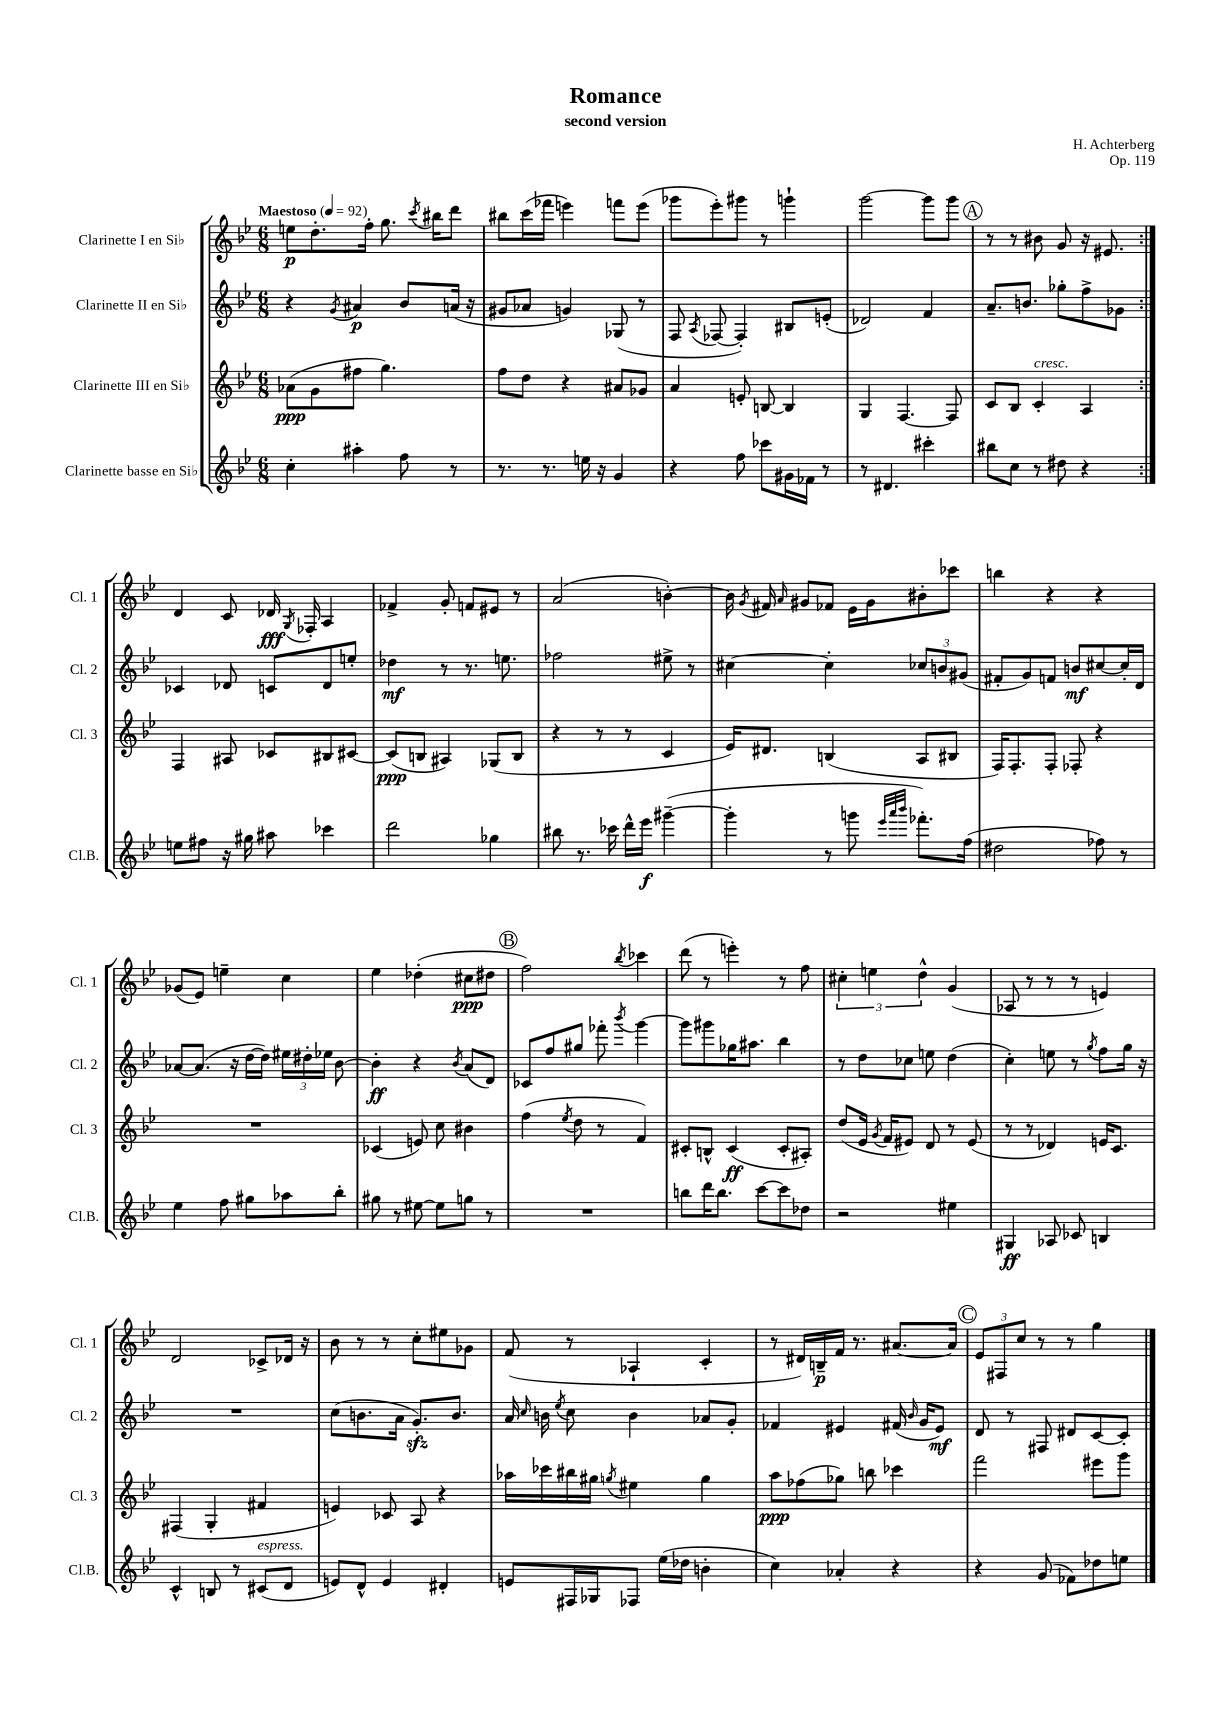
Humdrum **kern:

**kern	**dynam	**kern	**dynam	**kern	**dynam	**kern	**dynam
*part4	*part4	*part3	*part3	*part2	*part2	*part1	*part1
*staff4	*staff4	*staff3	*staff3	*staff2	*staff2	*staff1	*staff1
*I"Clarinette basse en Si♭	*	*I"Clarinette III en Si♭	*	*I"Clarinette II en Si♭	*	*I"Clarinette I en Si♭	*
*I'Cl.B.	*	*I'Cl. 3	*	*I'Cl. 2	*	*I'Cl. 1	*
*clefG2	*	*clefG2	*	*clefG2	*	*clefG2	*
*k[b-e-]	*	*k[b-e-]	*	*k[b-e-]	*	*k[b-e-]	*
*M6/8	*	*M6/8	*	*M6/8	*	*M6/8	*
*MM92	*	*MM92	*	*MM92	*	*MM92	*
=1	=1	=1	=1	=1	=1	=1	=1
!	!	!	!	!	!	!LO:TX:a:B:t=Maestoso	!
4cc'\	.	(8a-X\L	ppp	4r	.	8een\L	p
.	.	8g\	.	.	.	8.dd'\	.
.	.	.	.	8qg/	.	.	.
4aa#X'\	.	8ff#X\J	.	4a#X/	p	.	.
.	.	.	.	.	.	16ff'\Jk	.
.	.	4.gg\)	.	.	.	8.gg\	.
8ff\	.	.	.	8b-/L	.	.	.
.	.	.	.	.	.	8qccc/	.
.	.	.	.	.	.	16bb#X\KL	.
8r	.	.	.	(16an/Jk	.	8ddd\J	.
.	.	.	.	16r	.	.	.
=2	=2	=2	=2	=2	=2	=2	=2
8.r	.	8ff\L	.	8g#X/L	.	8bb#X\L	.
.	.	8dd\J	.	8a-X/J	.	(16ccc\L	.
8.r	.	.	.	.	.	16fff-X\JJ	.
.	.	4r	.	4gn/)	.	4eeen\)	.
16een\	.	.	.	.	.	.	.
16r	.	.	.	.	.	.	.
4g/	.	8a#X/L	.	(8G-X/	.	8fffn\L	.
.	.	8g-X/J	.	8r	.	(8eee\J	.
=3	=3	=3	=3	=3	=3	=3	=3
4r	.	4a/	.	8F/	.	8ggg-X\L	.
.	.	.	.	8qA/	.	.	.
.	.	.	.	[8F-X/	.	8eee-'\)	.
8ff\	.	8en'/	.	4F-'/])	.	8ggg#X\J	.
8ccc-X\L	.	[8Bn/	.	.	.	8r	.
16g#X\L	.	4B/]	.	8B#X/L	.	4gggn`\	.
16f-X\JJ	.	.	.	.	.	.	.
8r	.	.	.	(8en'/J	.	.	.
=4	=4	=4	=4	=4	=4	=4	=4
8r	.	4G/	.	2d-X/)	.	[2ggg\	.
4.d#X/	.	.	.	.	.	.	.
.	.	[4.F/	.	.	.	.	.
4ccc#X'\	.	.	.	4f/	.	8ggg\L]	.
.	.	8F/]	.	.	.	8ggg\J	.
!!LO:REH:place=s1:t=A
=5	=5	=5	=5	=5	=5	=5	=5
8bb#X\L	.	8c/L	.	8.a~/L	.	8r	.
8cc\J	.	8B-/J	.	.	.	8r	.
.	.	.	.	8.bn/J	.	.	.
!	!	!LO:TX:a:i:t=cresc.	!	!	!	!	!
8r	.	4c'/	.	.	.	8b#X\	.
8dd#X\	.	.	.	8gg-X'\L	.	8g/	.
4r	.	4A/	.	8ff^\	.	16r	.
.	.	.	.	.	.	8.e#X/	.
.	.	.	.	8g-X\J	.	.	.
!!LO:LB:g=z
=6:|!	=6:|!	=6:|!	=6:|!	=6:|!	=6:|!	=6:|!	=6:|!
8een\L	.	4F/	.	4c-X/	.	4d/	.
8ff#X\J	.	.	.	.	.	.	.
16r	.	8A#X/	.	8d-X/	.	8c/	.
16gg#X\	.	.	.	.	.	.	.
8aa#X\	.	8c-X/L	.	8cn/L	.	16d-X/	fff
.	.	.	.	.	.	8qG/	.
.	.	.	.	.	.	16F-X'/	.
4ccc-X\	.	8B#X/	.	8d-/	.	4A/	.
.	.	[8c#X/J	.	8een'/J	.	.	.
=7	=7	=7	=7	=7	=7	=7	=7
2ddd\	.	(8c#/L]	ppp	4dd-X\	mf	4f-X^/	.
.	.	8Bn/J	.	.	.	.	.
.	.	4A#X/)	.	8r	.	8g'/	.
.	.	.	.	8.r	.	8fn/L	.
4gg-X\	.	(8G-X/L	.	.	.	8e#X/J	.
.	.	.	.	8.een\	.	.	.
.	.	8B/J	.	.	.	8r	.
=8	=8	=8	=8	=8	=8	=8	=8
8bb#X\	.	4r	.	2ff-X\	.	(2a/	.
8.r	.	.	.	.	.	.	.
.	.	8r	.	.	.	.	.
16ccc-X\	.	.	.	.	.	.	.
16ddd^^\LL	.	8r	.	.	.	.	.
16eee-\JJ	f	.	.	.	.	.	.
([4ggg#X~\	.	4c/	.	8ee#X^\	.	[4bn'\)	.
.	.	.	.	8r	.	.	.
=9	=9	=9	=9	=9	=9	=9	=9
4ggg#'\]	.	16e-/KL)	.	[4cc#X\	.	16b\]	.
.	.	.	.	.	.	8qg/	.
.	.	8.d#X/J	.	.	.	16f#X/	.
.	.	.	.	.	.	16qqa/	.
.	.	.	.	.	.	8g#X/L	.
8r	.	(4Bn/	.	4cc#'\]	.	8f-X/J	.
8gggn\	.	.	.	.	.	16e-\LL	.
.	.	.	.	.	.	16g#\J	.
32qqeee-/LLL	.	.	.	.	.	.	.
32qqaaa/	.	.	.	.	.	.	.
32qqbbb-/JJJ	.	.	.	.	.	.	.
8.fff-X'\L)	.	8A/L	.	12cc-X/L	.	8b#X'\	.
.	.	.	.	12bn/	.	.	.
.	.	8B#X/J	.	.	.	8ccc-X\J	.
.	.	.	.	(12g#X/J	.	.	.
(16ff\Jk	.	.	.	.	.	.	.
=10	=10	=10	=10	=10	=10	=10	=10
2dd#X\	.	16F/KL)	.	8f#X'/L	.	4bbn\	.
.	.	8.F'/	.	.	.	.	.
.	.	.	.	8g/)	.	.	.
.	.	8F'/J	.	8fn/J	.	4r	.
.	.	8F-X'/	.	8bn/L	mf	.	.
8ff-X\)	.	4r	.	[8cc#X/	.	4r	.
8r	.	.	.	16cc#'/L]	.	.	.
.	.	.	.	16d/JJ	.	.	.
!!LO:LB:g=z
=11	=11	=11	=11	=11	=11	=11	=11
4ee-\	.	2.r	.	[8a-X/L	.	(8g-X/L	.
.	.	.	.	(8.a-/J]	.	8e-/J)	.
8ff\	.	.	.	.	.	4een~\	.
.	.	.	.	16r	.	.	.
8gg#X\L	.	.	.	[16dd\LL	.	.	.
.	.	.	.	16dd\JJ])	.	.	.
8aa-X\	.	.	.	24ee#X\LL	.	4cc\	.
.	.	.	.	24dd#X'\	.	.	.
.	.	.	.	24ee-X\JJ	.	.	.
8bb-'\J	.	.	.	[8b-\	.	.	.
=12	=12	=12	=12	=12	=12	=12	=12
8gg#X\	.	(4c-X/	.	4b-'\]	ff	4ee-\	.
8r	.	.	.	.	.	.	.
[8ee#X\	.	8en/)	.	4r	.	(4dd-X'\	.
8ee#\L]	.	8cc\	.	.	.	.	.
.	.	.	.	8qb-/	.	.	.
8ggn\J	.	4b#X\	.	(8a/L	.	8cc#X\L	ppp
8r	.	.	.	8d/J)	.	8dd#X\J	.
!!LO:REH:place=s1:t=B
=13	=13	=13	=13	=13	=13	=13	=13
2.r	.	(4ff\	.	8c-X/L	.	2ff\)	.
.	.	.	.	8ff/	.	.	.
.	.	8qee-/	.	.	.	.	.
.	.	8dd\	.	8gg#X/J	.	.	.
.	.	8r	.	8fff-X'\	.	.	.
.	.	.	.	8qbbb-/	.	8qbb-/	.
.	.	4f/)	.	[4ggg\	.	4ccc-X\	.
=14	=14	=14	=14	=14	=14	=14	=14
8bbn\L	.	8c#X'/L	.	8ggg\L]	.	(8ddd\	.
16ddd\K	.	8Bn^^/J	.	8ggg#X\	.	8r	.
8.bb\J	.	.	.	.	.	.	.
.	.	(4c#/	ff	16gg-X\K	.	4eeen'\)	.
.	.	.	.	8.aa#X\J	.	.	.
[8ccc\L	.	.	.	.	.	.	.
8ccc\]	.	8c#'/L	.	4bb-\	.	8r	.
8dd-X\J	.	8A#X'/J)	.	.	.	8ff\	.
=15	=15	=15	=15	=15	=15	=15	=15
2r	.	(8dd/L	.	8r	.	6cc#X'\	.
.	.	16e-/Jk	.	8dd\L	.	.	.
.	.	.	.	.	.	6een\	.
.	.	8qg/	.	.	.	.	.
.	.	16f/KL	.	.	.	.	.
.	.	8e#X/J)	.	8cc-X\J	.	.	.
.	.	.	.	.	.	6dd^^\	.
.	.	8d/	.	8een\	.	.	.
4ee#X\	.	8r	.	(4dd\	.	(4g/	.
.	.	(8e#/	.	.	.	.	.
=16	=16	=16	=16	=16	=16	=16	=16
4G#X/	ff	8r	.	4cc'\)	.	8A-X/	.
.	.	8r	.	.	.	8r	.
8A-X/	.	4d-X/)	.	8een\	.	8r	.
8c-X/	.	.	.	8r	.	8r	.
.	.	.	.	8qgg/	.	.	.
4Bn/	.	16en/KL	.	8ff\L	.	4en/)	.
.	.	8.c/J	.	.	.	.	.
.	.	.	.	16gg\Jk	.	.	.
.	.	.	.	16r	.	.	.
!!LO:LB:g=z
=17	=17	=17	=17	=17	=17	=17	=17
4c^^/	.	(4F#X/	.	2.r	.	2d/	.
8Bn/	.	4G'/	.	.	.	.	.
8r	.	.	.	.	.	.	.
!LO:TX:a:i:t=espress.	!	!	!	!	!	!	!
(8c#X/L	.	4f#X/	.	.	.	8c-X^/L	.
8d/J	.	.	.	.	.	16d-X/Jk	.
.	.	.	.	.	.	16r	.
=18	=18	=18	=18	=18	=18	=18	=18
8en/L)	.	4en/)	.	(8cc\L	.	8b-\	.
8d^^/J	.	.	.	8.bn\	.	8r	.
4e/	.	8c-X/	.	.	.	8r	.
.	.	.	.	16a\Jk	.	.	.
.	.	8A/	.	8.gzz'/L)	.	8cc'\L	.
4d#X'/	.	4r	.	.	.	8ee#X\	.
.	.	.	.	8.b/J	.	.	.
.	.	.	.	.	.	8g-X\J	.
=19	=19	=19	=19	=19	=19	=19	=19
8en/L	.	16aa-X\LL	.	16a/	.	(8f/	.
.	.	.	.	16qqcc/	.	.	.
.	.	16ccc-X\	.	16bn\	.	.	.
.	.	.	.	8qee-/	.	.	.
16F#X/L	.	16bb#X\	.	8cc\	.	8r	.
16G-X/J	.	16gg#X\JJ	.	.	.	.	.
.	.	8qggn/	.	.	.	.	.
8F-X/J	.	4ee#X\	.	4b\	.	4A-X`/	.
(16ee-\LL	.	.	.	.	.	.	.
16dd-X\JJ	.	.	.	.	.	.	.
4bn'\	.	4gg\	.	8a-X/L	.	4c'/	.
.	.	.	.	8g'/J	.	.	.
=20	=20	=20	=20	=20	=20	=20	=20
4cc\)	.	8aa\L	ppp	4f-X/	.	8r	.
.	.	(8ff-X\	.	.	.	16d#X/LL)	.
.	.	.	.	.	.	16Bn~/	p
4a-X'/	.	8gg-X\J)	.	4e#X/	.	16f/JJ	.
.	.	.	.	.	.	8.r	.
.	.	8bbn\	.	.	.	.	.
4r	.	4ccc-X\	.	(16f#X/	.	[8.a#X/L	.
.	.	.	.	16qqb-/	.	.	.
.	.	.	.	16g/KL	.	.	.
.	.	.	.	8e#/J)	mf	.	.
.	.	.	.	.	.	16a#/Jk]	.
!!LO:REH:place=s1:t=C
=21	=21	=21	=21	=21	=21	=21	=21
4r	.	2fff\	.	8d/	.	12e-/L	.
.	.	.	.	.	.	12F#X/	.
.	.	.	.	8r	.	.	.
.	.	.	.	.	.	12cc/J	.
(8g/	.	.	.	8F#X/	.	8r	.
8f-X\L)	.	.	.	8d#X/L	.	8r	.
8dd-X\	.	8eee#X\L	.	[8c/	.	4gg\	.
8een\J	.	8ggg\J	.	8c'/J]	.	.	.
==	==	==	==	==	==	==	==
*-	*-	*-	*-	*-	*-	*-	*-
